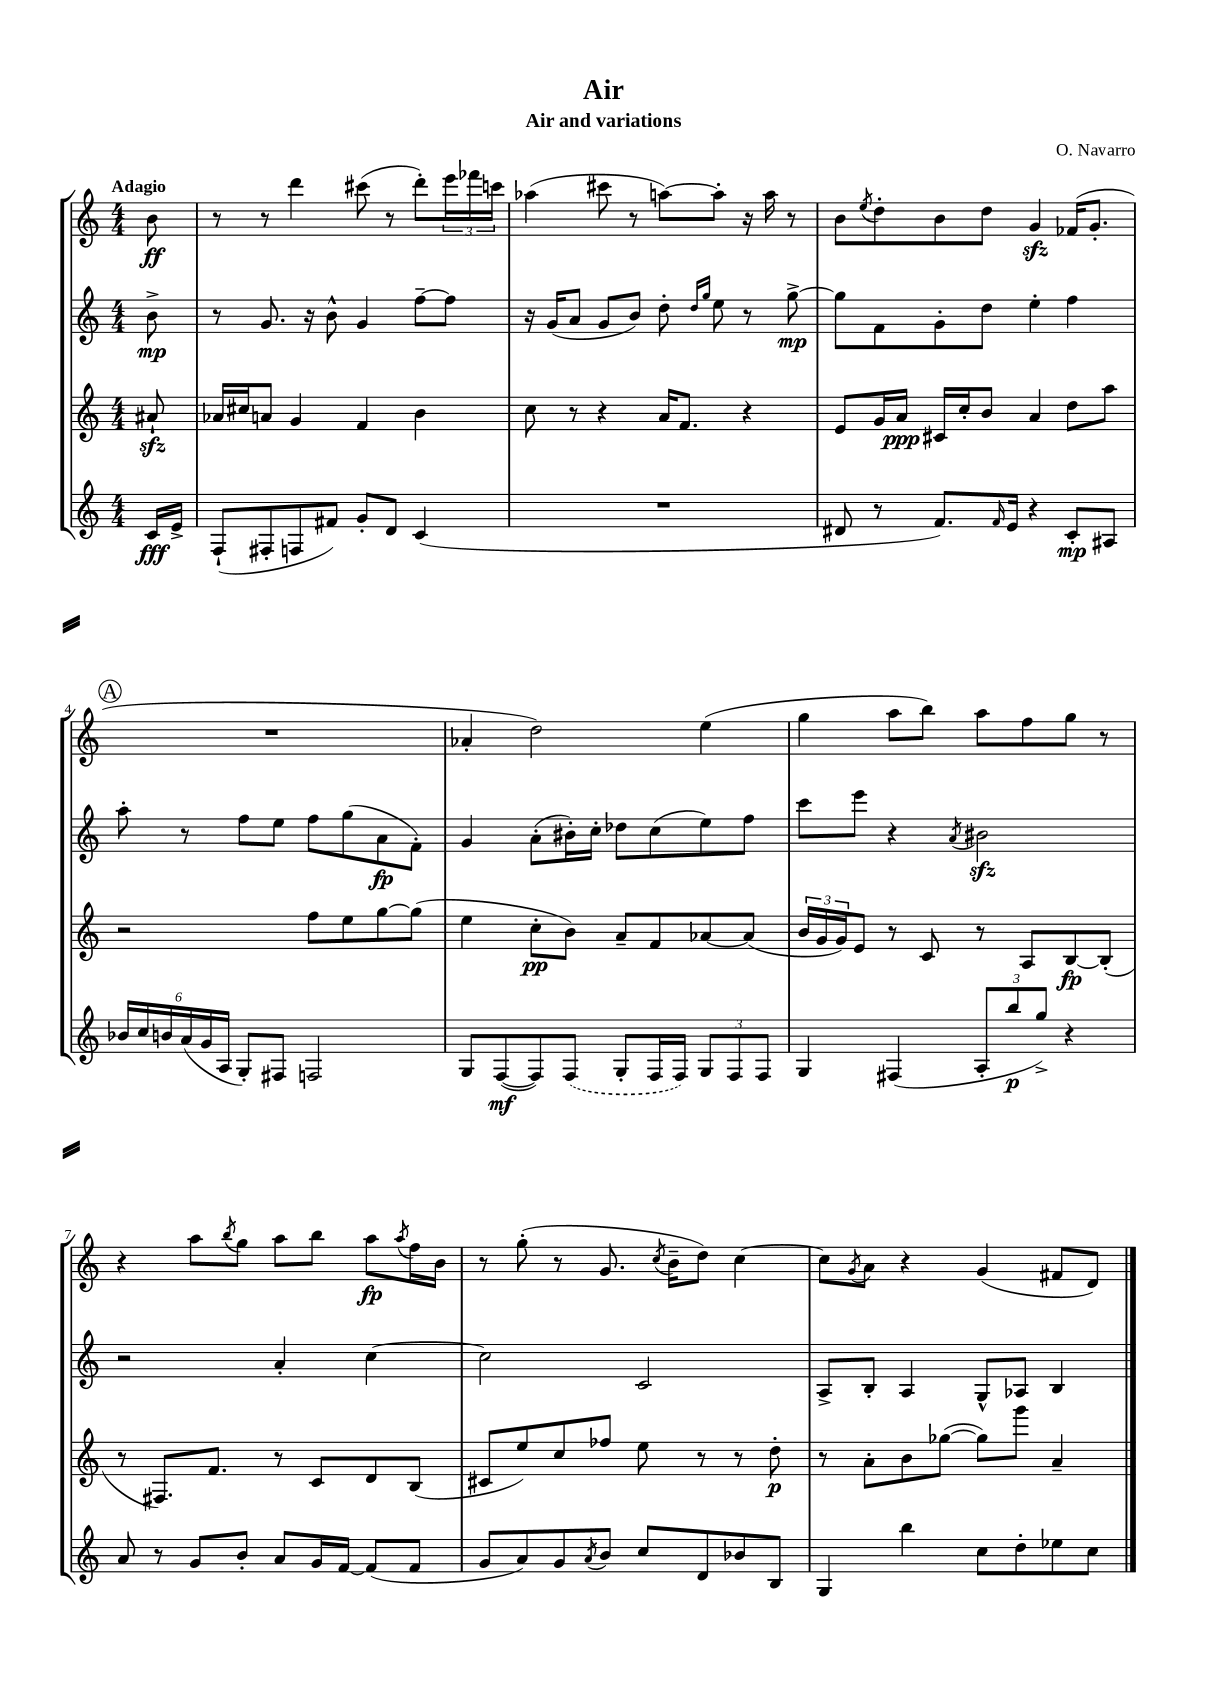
\header { title = "Air" composer = "O. Navarro" subtitle = "Air and variations" }
<<
\new StaffGroup <<
\new Staff = "s0" {
    \clef treble \key c \major \numericTimeSignature \time 4/4 \partial 8 \tempo "Adagio"
    b'8\ff |
    r8 r8 d'''4 cis'''8( r8 d'''8-.) \tuplet 3/2 { e'''16 fes'''16 c'''16 } |
    aes''4( cis'''8 r8 a''8~) a''8-. r16 a''16 r8 |
    b'8 \acciaccatura { e''8 } d''8-. b'8 d''8 g'4\sfz fes'16( g'8.-. |
    \mark \markup { \circle "A" } R1 |
    aes'4-. d''2) e''4( |
    g''4 a''8 b''8) a''8 f''8 g''8 r8 |
    r4 a''8 \acciaccatura { b''8 } g''8 a''8 b''8 a''8\fp \acciaccatura { a''8 } f''16 b'16 |
    r8 g''8-.( r8 g'8. \acciaccatura { c''8 } b'16-- d''8) c''4~ |
    c''8 \acciaccatura { g'8 } a'8 r4 g'4( fis'8 d'8) \bar "|." |
}
\new Staff = "s1" {
    \clef treble \key c \major \numericTimeSignature \time 4/4 \partial 8
    b'8->\mp |
    r8 g'8. r16 b'8-^ g'4 f''8~-- f''8 |
    r16 g'16( a'8 g'8 b'8) d''8-. \grace { d''16 g''16 } e''8 r8 g''8~->\mp |
    g''8 f'8 g'8-. d''8 e''4-. f''4 |
    \mark \markup { \circle "A" } a''8-. r8 f''8 e''8 f''8 g''8( a'8\fp f'8-.) |
    g'4 a'8-.( bis'16-.) c''16-. des''8 c''8( e''8) f''8 |
    c'''8 e'''8 r4 \acciaccatura { a'8 } bis'2\sfz |
    r2 a'4-. c''4~ |
    c''2 c'2 |
    a8-> b8-. a4 g8-^ aes8 b4 \bar "|." |
}
\new Staff = "s2" {
    \clef treble \key c \major \numericTimeSignature \time 4/4 \partial 8
    ais'8-!\sfz |
    aes'16 cis''16 a'8 g'4 f'4 b'4 |
    c''8 r8 r4 a'16 f'8. r4 |
    e'8 g'16 a'16\ppp cis'16 c''16-. b'8 a'4 d''8 a''8 |
    \mark \markup { \circle "A" } r2 f''8 e''8 g''8~ g''8( |
    e''4 c''8-.\pp b'8) a'8-- f'8 aes'8~ aes'8( |
    \tuplet 3/2 { b'16 g'16 g'16) } e'8 r8 c'8 r8 a8 b8~\fp b8-.( |
    r8 fis8.) f'8. r8 c'8 d'8 b8( |
    cis'8 e''8) c''8 fes''8 e''8 r8 r8 d''8-.\p |
    r8 a'8-. b'8 ges''8~( ges''8) g'''8 a'4-- \bar "|." |
}
\new Staff = "s3" {
    \clef treble \key c \major \numericTimeSignature \time 4/4 \partial 8
    c'16\fff e'16-> |
    f8-!( fis8-. f8 fis'8) g'8-. d'8 c'4( |
    R1 |
    dis'8 r8 f'8.) \grace { f'16 } e'16 r4 c'8-.\mp ais8 |
    \mark \markup { \circle "A" } \tuplet 6/4 { bes'16 c''16 b'16 a'16( g'16 a16 } g8-.) fis8 f2 |
    g8 f8~\mf( f8) \once \slurDashed f8( g8-. f16 f16) \tuplet 3/2 { g8 f8 f8 } |
    g4 fis4( \tuplet 3/2 { a8-. b''8\p g''8->) } r4 |
    a'8 r8 g'8 b'8-. a'8 g'16 f'16~ f'8( f'8 |
    g'8 a'8) g'8 \acciaccatura { a'8 } b'8 c''8 d'8 bes'8 b8 |
    g4 b''4 c''8 d''8-. ees''8 c''8 \bar "|." |
}
>>
>>
